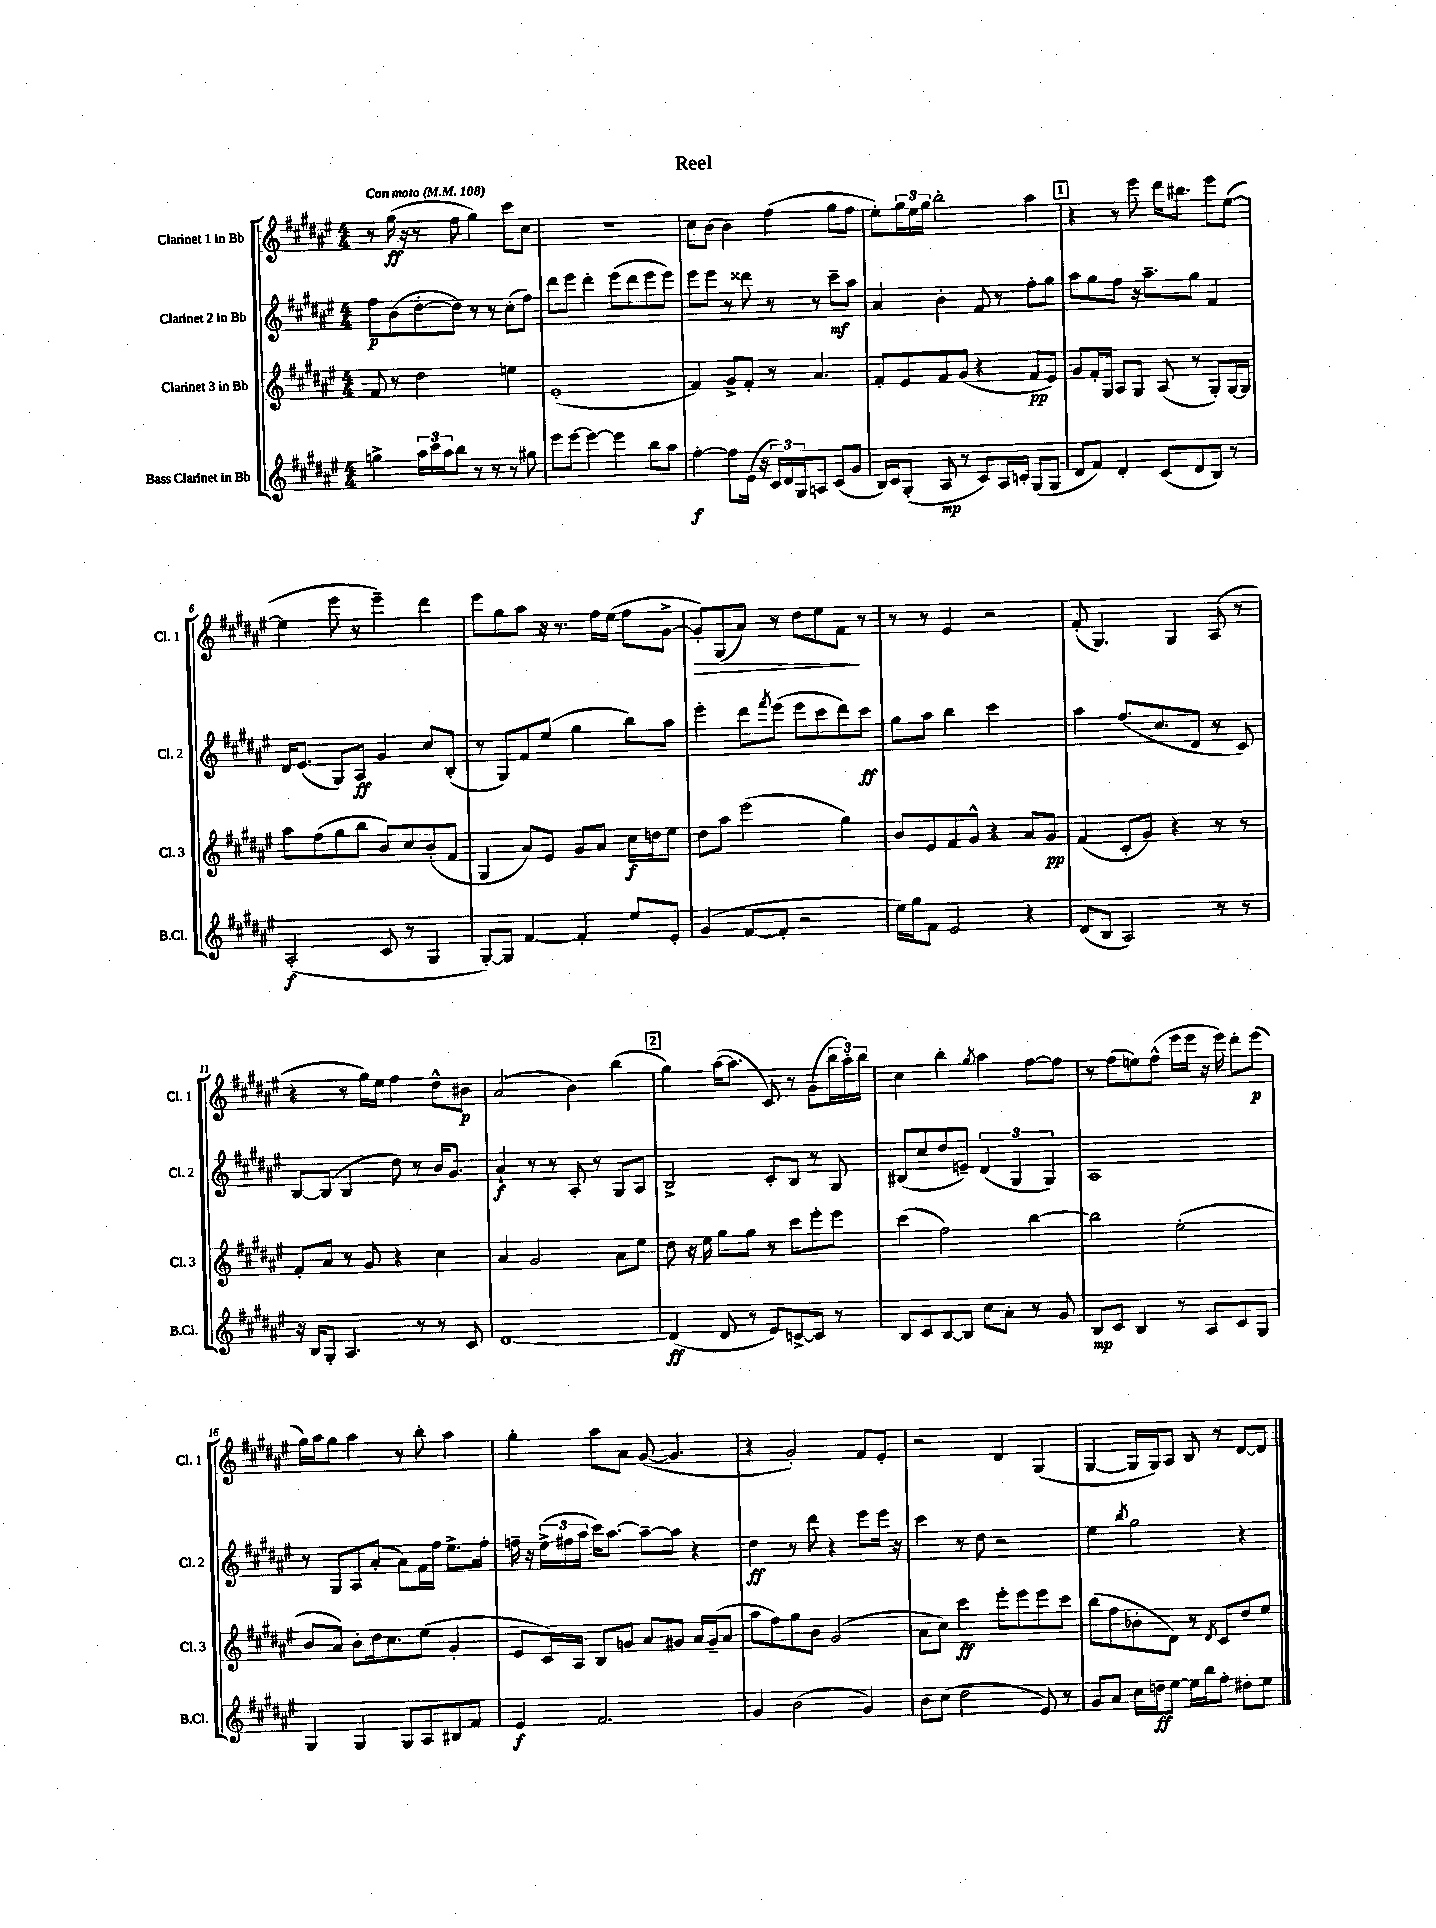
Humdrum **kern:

**kern	**dynam	**kern	**dynam	**kern	**dynam	**kern	**dynam
*part4	*part4	*part3	*part3	*part2	*part2	*part1	*part1
*staff4	*staff4	*staff3	*staff3	*staff2	*staff2	*staff1	*staff1
*I"Bass Clarinet in Bb	*	*I"Clarinet 3 in Bb	*	*I"Clarinet 2 in Bb	*	*I"Clarinet 1 in Bb	*
*I'B.Cl.	*	*I'Cl. 3	*	*I'Cl. 2	*	*I'Cl. 1	*
*clefG2	*	*clefG2	*	*clefG2	*	*clefG2	*
*k[f#c#g#d#a#e#]	*	*k[f#c#g#d#a#e#]	*	*k[f#c#g#d#a#e#]	*	*k[f#c#g#d#a#e#]	*
*M4/4	*	*M4/4	*	*M4/4	*	*M4/4	*
*MM108	*	*MM108	*	*MM108	*	*MM108	*
=1	=1	=1	=1	=1	=1	=1	=1
!	!	!	!	!	!	!LO:TX:a:B:t=Con moto	!
4ggn^\	.	8f#/	.	8ff#\L	p	8r	.
.	.	8r	.	(8b\	.	(16gg#\	ff
.	.	.	.	.	.	16r	.
24aa#\LL	.	2dd#\	.	[8dd#'\	.	8r	.
24ccc#\	.	.	.	.	.	.	.
24aa#\J	.	.	.	.	.	.	.
8bb\J	.	.	.	8dd#\J])	.	8ff#\	.
8r	.	.	.	8r	.	4gg#\)	.
8r	.	.	.	8r	.	.	.
8r	.	4een\	.	(8cc#'\L	.	8ccc#\L	.
8gg#X\	.	.	.	8ff#\J)	.	8cc#\J	.
=2	=2	=2	=2	=2	=2	=2	=2
8eee#\L	.	(1e#'	.	8ddd#\L	.	1r	.
[8eee#\J	.	.	.	8eee#\J	.	.	.
4eee#\_	.	.	.	4ddd#'\	.	.	.
4eee#\]	.	.	.	(8eee#\L	.	.	.
.	.	.	.	8ddd#\	.	.	.
8bb\L	.	.	.	8eee#\	.	.	.
8aa#\J	.	.	.	8eee#\J)	.	.	.
=3	=3	=3	=3	=3	=3	=3	=3
[4ff#'\	f	4f#/)	.	8eee#\L	.	8cc#\L	.
.	.	.	.	8eee#\J	.	[8b\J	.
8ff#\L]	.	8g#^/L	.	8r	.	4b\]	.
(16e#\Jk	.	8f#'/J	.	8ddd##X\	.	.	.
16r	.	.	.	.	.	.	.
24c#/LL)	.	8r	.	8r	.	(4ff#\	.
24d#/	.	.	.	.	.	.	.
24G#/J	.	.	.	.	.	.	.
8An/J	.	4.a#/	.	8r	.	.	.
(8c#/L	.	.	.	8ccc#~\L	mf	8gg#\L	.
8g#/J	.	.	.	8aa#\J	.	8ff#\J	.
=4	=4	=4	=4	=4	=4	=4	=4
16B/LL)	.	8f#'/L	.	4a#/	.	8ee#'\L)	.
16c#/J	.	.	.	.	.	.	.
(8G#'/J	.	8e#/	.	.	.	24gg#\L	.
.	.	.	.	.	.	24ee#\	.
.	.	.	.	.	.	24gg#\JJ	.
8A#/	mp	8f#/	.	4b'\	.	2bb'\	.
8r	.	(8g#/J	.	.	.	.	.
8c#/L)	.	4r	.	8f#/	.	.	.
16A#/L	.	.	.	8r	.	.	.
16cn'/JJ	.	.	.	.	.	.	.
(8G#/L	.	8f#/L	pp	8ff#'\L	.	4aa#\	.
8G#/J	.	8e#/J)	.	8gg#\J	.	.	.
!!LO:REH:place=s1:t=1
=5	=5	=5	=5	=5	=5	=5	=5
8d#/L	.	8g#/L	.	8aa#\L	.	4r	.
8f#/J)	.	16f#'/L	.	8gg#\	.	.	.
.	.	16G#/JJ	.	.	.	.	.
4d#'/	.	8A#/L	.	8ff#\J	.	8r	.
.	.	8G#/J	.	16r	.	8eee#\	.
.	.	.	.	8.aa#~\L	.	.	.
(8c#/L	.	(8A#/	.	.	.	16ddd#\KL	.
.	.	.	.	.	.	8.bb#X\J	.
8d#/	.	8r	.	8gg#\J	.	.	.
8B/J)	.	8G#'/L)	.	4f#/	.	8eee#\L	.
8r	.	[16G#/L	.	.	.	([8ee#\J	.
.	.	16G#/JJ]	.	.	.	.	.
!!LO:LB:g=z
=6	=6	=6	=6	=6	=6	=6	=6
(2A#'/	f	8aa#\L	.	16d#/KL	.	4ee#\]	.
.	.	.	.	(8.e#/J	.	.	.
.	.	(8ff#\	.	.	.	.	.
.	.	8gg#\	.	8G#/L)	.	8eee#\	.
.	.	8bb\J	.	8A#/J	ff	8r	.
8c#/	.	8b/L)	.	4g#/	.	4eee#~\)	.
8r	.	8cc#/	.	.	.	.	.
4G#/	.	(8b'/	.	8cc#/L	.	4ddd#\	.
.	.	8f#/J	.	(8B'/J	.	.	.
=7	=7	=7	=7	=7	=7	=7	=7
[8G#'/L)	.	4G#/	.	8r	.	8eee#\L	.
8G#/J]	.	.	.	8G#/L)	.	8gg#\	.
[4f#/	.	8a#/L)	.	8f#/	.	8aa#\J	.
.	.	8e#/J	.	(8ee#/J	.	16r	.
.	.	.	.	.	.	8.r	.
4f#'/]	.	8g#/L	.	4gg#\	.	.	.
.	.	8a#/J	.	.	.	16ff#\LL	.
.	.	.	.	.	.	(16ee#\JJ	.
8ee#/L	.	16cc#\LL	f	8bb\L)	.	8ff#\L	.
.	.	16ddn\J	.	.	.	.	.
8e#'/J	.	8ee#\J	.	8aa#\J	.	[8g#^\J	.
=8	=8	=8	=8	=8	=8	=8	=8
!	!	!	!	!	!	!	!LO:HP:b
(4g#/	.	8dd#\L	.	4eee#'\	.	8g#'/L])	>
.	.	8aa#\J	.	.	.	(8G#/	.
[8f#/L	.	(2eee#\	.	8ddd#\L	.	8a#/J)	.
.	.	.	.	8qfff#/	.	.	.
8f#'/J]	.	.	.	(8eee#\J	.	8r	.
2r	.	.	.	8eee#\L	.	8dd#\L	.
.	.	.	.	8ccc#\	.	8ee#\	.
.	.	4gg#\)	.	8ddd#\)	.	8f#\J	.
.	.	.	.	8ccc#\J	ff	8r	]
=9	=9	=9	=9	=9	=9	=9	=9
16ee#\LL)	.	8b/L	.	8gg#\L	.	8r	.
16gg#\J	.	.	.	.	.	.	.
8f#\J	.	8e#/	.	8aa#\J	.	8r	.
2e#/	.	8f#/	.	4bb\	.	4e#/	.
.	.	8g#^^/J	.	.	.	.	.
.	.	4r	.	2ccc#\	.	2r	.
4r	.	8a#/L	.	.	.	.	.
.	.	8g#/J	pp	.	.	.	.
=10	=10	=10	=10	=10	=10	=10	=10
(8d#/L	.	(4f#/	.	4aa#\	.	(8f#'/	.
8B/J	.	.	.	.	.	4.G#/)	.
2A#/)	.	8c#'/L	.	(8.ff#/L	.	.	.
.	.	8g#/J)	.	.	.	.	.
.	.	.	.	8.cc#/	.	.	.
.	.	4r	.	.	.	4G#/	.
.	.	.	.	8d#/J	.	.	.
8r	.	8r	.	8r	.	(8A#/	.
8r	.	8r	.	8c#/)	.	8r	.
!!LO:LB:g=z
=11	=11	=11	=11	=11	=11	=11	=11
16r	.	8f#'/L	.	[8B/L	.	4r	.
16B/KL	.	.	.	.	.	.	.
8G#'/J	.	8a#/J	.	(8B/J]	.	.	.
4.A#/	.	8r	.	4B/	.	8r	.
.	.	8g#/	.	.	.	16gg#\LL)	.
.	.	.	.	.	.	16ee#\JJ	.
.	.	4r	.	8dd#\)	.	4ff#\	.
8r	.	.	.	8r	.	.	.
8r	.	4cc#\	.	16b/KL	.	8dd#^^\L	.
.	.	.	.	8.g#/J	.	.	.
8c#/	.	.	.	.	.	8b#X\J	p
=12	=12	=12	=12	=12	=12	=12	=12
[1d#	.	4a#/	.	4a#`/	f	(2a#/	.
.	.	2g#/	.	8r	.	.	.
.	.	.	.	8r	.	.	.
.	.	.	.	8A#'/	.	4b\)	.
.	.	.	.	8r	.	.	.
.	.	8a#\L	.	8G#/L	.	(4bb\	.
.	.	8ee#\J	.	8A#/J	.	.	.
!!LO:REH:place=s1:t=2
=13	=13	=13	=13	=13	=13	=13	=13
(4d#/]	ff	8dd#\	.	2B^/	.	4gg#\)	.
.	.	16r	.	.	.	.	.
.	.	16ee#\	.	.	.	.	.
8d#/	.	8gg#\L	.	.	.	([16aa#\KL	.
.	.	.	.	.	.	8.aa#\J]	.
8r	.	8gg#\J	.	.	.	.	.
8e#/L)	.	8r	.	8c#'/L	.	8c#/)	.
[8cn^/	.	8ccc#\L	.	8B/J	.	8r	.
8c/J]	.	8eee#'\	.	8r	.	(8g#\L	.
8r	.	8eee#\J	.	8G#/	.	24bb\L	.
.	.	.	.	.	.	24aa#'\)	.
.	.	.	.	.	.	24bb\JJ	.
=14	=14	=14	=14	=14	=14	=14	=14
8B/L	.	(4ccc#\	.	(8B#X/L	.	4cc#\	.
8c#/	.	.	.	8cc#/	.	.	.
[8B/	.	2ff#\)	.	8dd#/	.	4bb'\	.
8B/J]	.	.	.	8en~/J)	.	.	.
.	.	.	.	.	.	8qgg#/	.
8cc#\L	.	.	.	(6d#/	.	4aa#\	.
8a#'\J	.	.	.	.	.	.	.
.	.	.	.	6G#/	.	.	.
8r	.	[4bb\	.	.	.	[8ff#\L	.
.	.	.	.	6G#/)	.	.	.
8g#/	.	.	.	.	.	8ff#\J]	.
=15	=15	=15	=15	=15	=15	=15	=15
8B/L	mp	2bb\]	.	1A#	.	8r	.
8c#/J	.	.	.	.	.	(8ff#\L	.
4B/	.	.	.	.	.	8een\)	.
.	.	.	.	.	.	(8ff#^^\J	.
8r	.	(2ee#'\	.	.	.	16eee#\LL	.
.	.	.	.	.	.	16eee#\JJ	.
8A#/L	.	.	.	.	.	16r	.
.	.	.	.	.	.	16eee#\)	.
8c#/	.	.	.	.	.	8ddd#'\L	.
8G#/J	.	.	.	.	.	(8eee#\J	p
!!LO:LB:g=z
=16	=16	=16	=16	=16	=16	=16	=16
4G#/	.	8b/L	.	8r	.	16gg#\LL)	.
.	.	.	.	.	.	16aa#\J	.
.	.	8a#/J)	.	8G#/L	.	8gg#\J	.
4G#/	.	8b'\L	.	8A#/	.	4aa#\	.
.	.	16dd#\k	.	(8a#'/J	.	.	.
.	.	8.cc#\	.	.	.	.	.
8G#/L	.	.	.	8a#\L)	.	8r	.
8A#/	.	(8ee#\J	.	16f#\L	.	8bb'\	.
.	.	.	.	16ff#\JJ	.	.	.
8B#X/	.	4g#'/	.	8.ee#^\L	.	4aa#\	.
8f#/J	.	.	.	.	.	.	.
.	.	.	.	16ff#'\Jk	.	.	.
=17	=17	=17	=17	=17	=17	=17	=17
4e#/	f	8e#/L	.	16ffn~\	.	4gg#'\	.
.	.	.	.	16r	.	.	.
.	.	16c#/L)	.	(24ee#^\LL	.	.	.
.	.	.	.	24ff#X\	.	.	.
.	.	16A#/JJ	.	.	.	.	.
.	.	.	.	24aa#\JJ	.	.	.
2.f#/	.	8B/L	.	16ccc#\KL)	.	8aa#\L	.
.	.	.	.	[8.aa#\J	.	.	.
.	.	8gn/J	.	.	.	8a#\J	.
.	.	8a#/L	.	8aa#~\L_	.	([8g#/	.
.	.	8g#X/J	.	8aa#\J]	.	4.g#/]	.
.	.	16a#/LL	.	4r	.	.	.
.	.	(16g#~/J	.	.	.	.	.
.	.	8a#/J	.	.	.	.	.
=18	=18	=18	=18	=18	=18	=18	=18
4g#/	.	8aa#\L	.	4dd#\	ff	4r	.
.	.	8ff#\)	.	.	.	.	.
(2b\	.	8gg#\	.	8r	.	2g#'/)	.
.	.	8b\J	.	8ddd#\	.	.	.
.	.	(2g#/	.	4r	.	.	.
4g#/)	.	.	.	8eee#\L	.	8f#/L	.
.	.	.	.	16eee#\Jk	.	8e#'/J	.
.	.	.	.	16r	.	.	.
=19	=19	=19	=19	=19	=19	=19	=19
8b\L	.	8a#\L	.	4ccc#\	.	2r	.
(8cc#\J	.	8cc#\J)	.	.	.	.	.
2dd#\	.	4ccc#\	ff	8r	.	.	.
.	.	.	.	8dd#\	.	.	.
.	.	8eee#'\L	.	2r	.	4d#/	.
.	.	8eee#\	.	.	.	.	.
8e#/)	.	8eee#\	.	.	.	(4G#/	.
8r	.	8ccc#\J	.	.	.	.	.
=20	=20	=20	=20	=20	=20	=20	=20
8g#/L	.	(8bb\L	.	4ee#\	.	[4G#/	.
8a#/J	.	8ff#\	.	.	.	.	.
.	.	.	.	8qbb/	.	.	.
16cc#\LL	.	8b-X'\	.	2gg#\	.	16G#/LL]	.
16ddn\J	ff	.	.	.	.	16G#/J)	.
[8ee#\J	.	8d#\J)	.	.	.	8A#/J	.
16ee#\LL]	.	8r	.	.	.	8B/	.
16bb\J	.	.	.	.	.	.	.
.	.	8qd#/	.	.	.	.	.
8ff#'\J	.	8c#/L	.	.	.	8r	.
8dd#X'\L	.	8dd#/	.	4r	.	[8d#/L	.
8ee#\J	.	8ee#/J	.	.	.	8d#/J]	.
==	==	==	==	==	==	==	==
*-	*-	*-	*-	*-	*-	*-	*-
